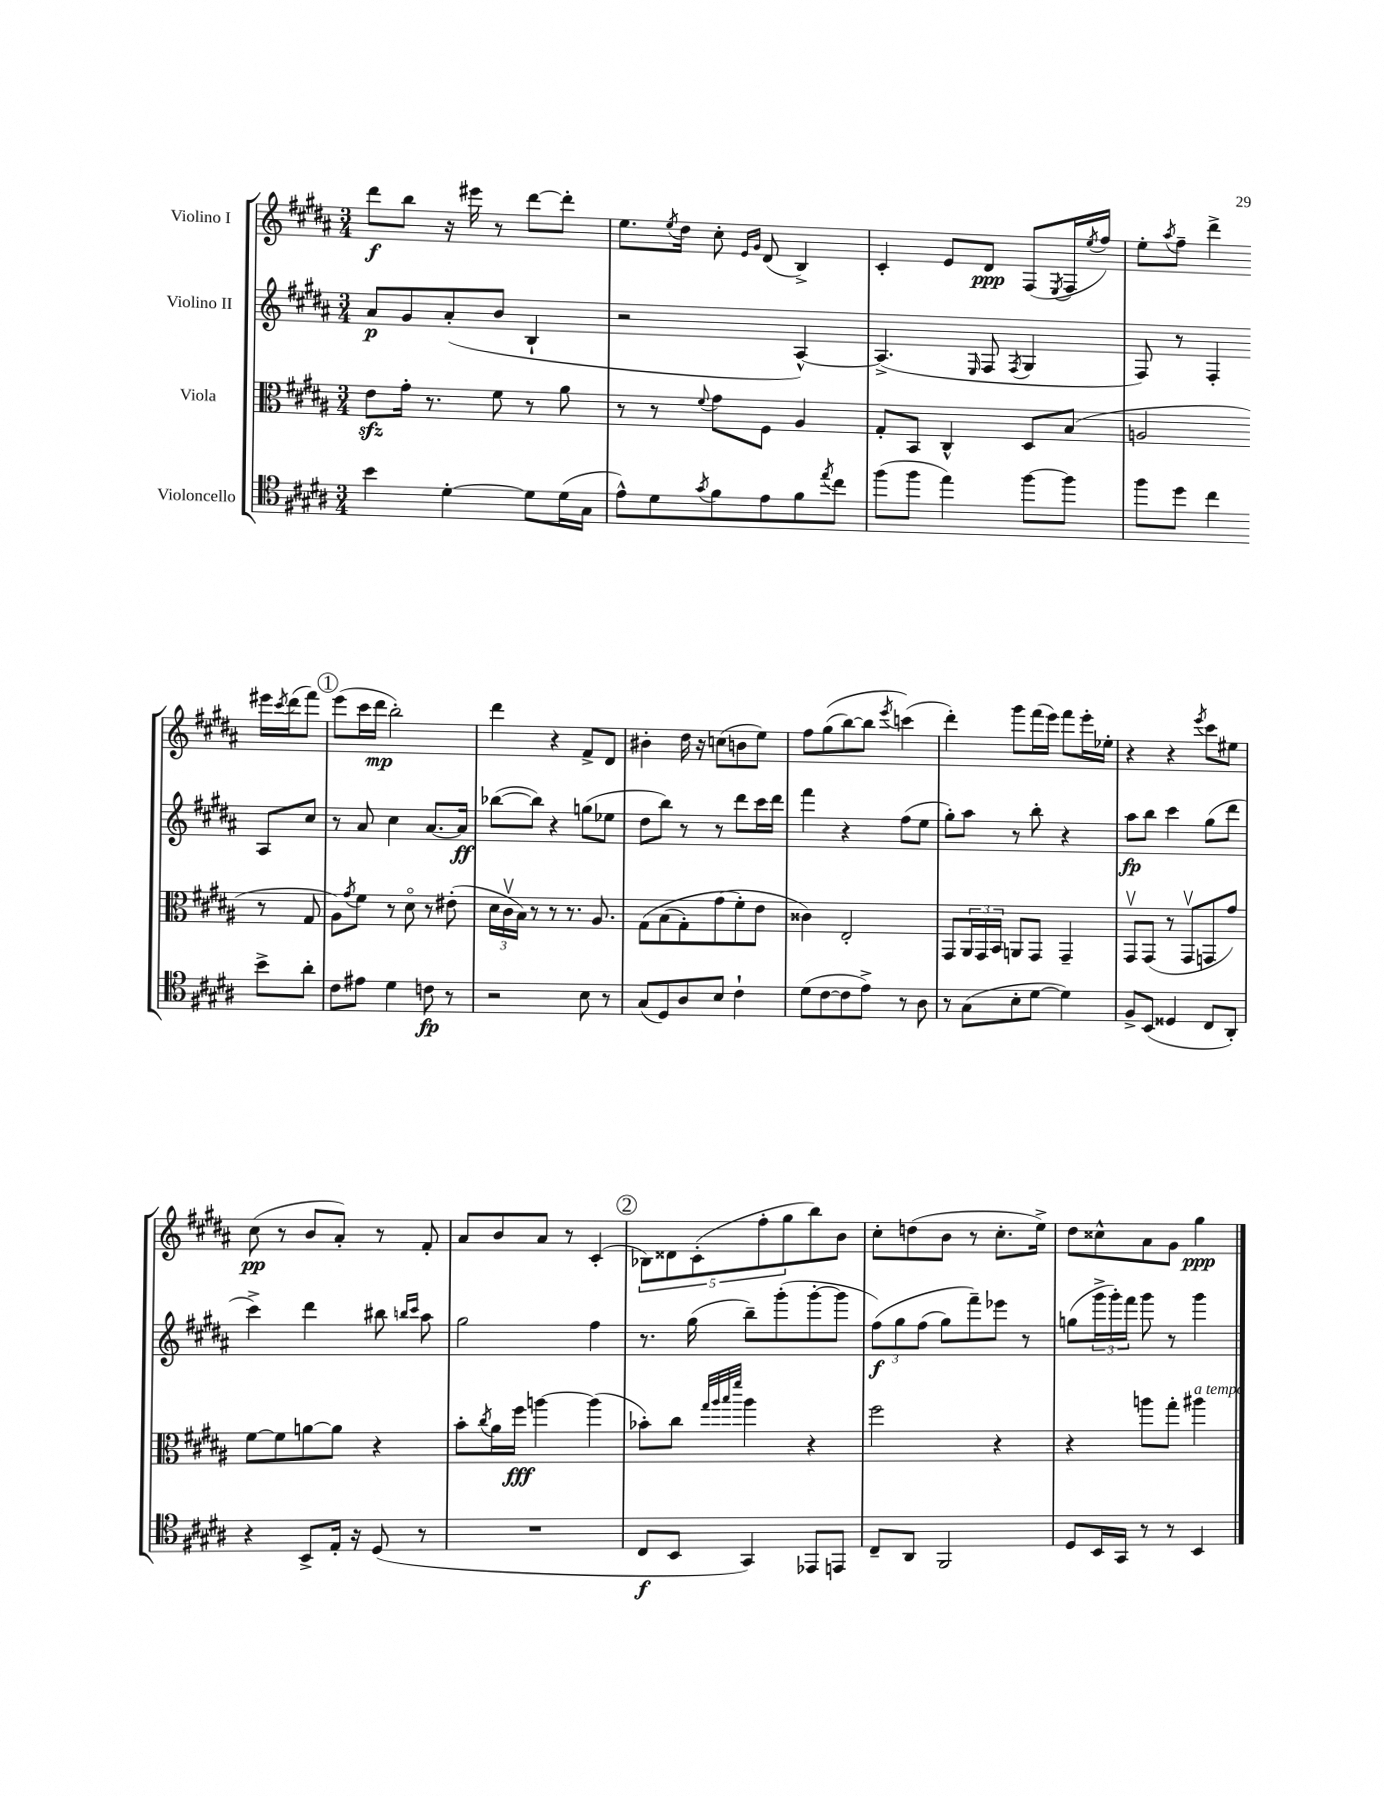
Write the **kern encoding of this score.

**kern	**kern	**kern	**kern
*staff4	*staff3	*staff2	*staff1
*clefC4	*clefC3	*clefG2	*clefG2
*k[f#c#g#d#a#]	*k[f#c#g#d#a#]	*k[f#c#g#d#a#]	*k[f#c#g#d#a#]
*M3/4	*M3/4	*M3/4	*M3/4
4b\	8e\L	8a#/L	8ddd#\L
.	16g#'\Jk	8g#/	8bb\J
.	8.r	.	.
[4d#'\	.	(8a#'/	16r
.	.	.	16eee#\
.	8f#\	8b/J	8r
8d#\]L	8r	4B`/	[8ddd#\L
(16d#\L	8a#\	.	8ddd#'\]J
16G#\JJ	.	.	.
=	=	=	=
8e^^\L)	8r	2r	8.ee\L
8d#\	8r	.	.
.	.	.	8qee/
.	.	.	16dd#\Jk
8qg#/	8qqf#/	.	.
8f#\	8g#\L	.	8cc#'\
.	.	.	16qqe/LL
.	.	.	16qqg#/JJ
8e\	8F#\J	.	(8d#/
8f#\	4A#/	[4A#^^/)	4B^/)
8qee/	.	.	.
8cc#\J	.	.	.
=	=	=	=
(8ff#\L	8G#'/L	(4.A#^/]	4c#'/
8ff#\J	8BB/J	.	.
4ee\)	4C#^^/	.	8e/L
.	.	16qqE/	.
.	.	8F#/	8d#/J
.	.	8qF#/	.
[8ff#\L	8D#/L	4G#/	(8F#/L
.	.	.	8qE/
8ff#\]J	(8B/J	.	16F#/L
.	.	.	8qee/
.	.	.	16ff#/JJ)
=	=	=	=
8ff#\L	2A/	8F#/)	8ee'\L
.	.	.	8qaa#/
8dd#\J	.	8r	8ff#~\J
4cc#\	.	4F#'/	4ddd#^\
8b^\L	8r	8A#/L	16eee#\LL
.	.	.	8qccc#/
.	.	.	(16ddd#\J
8a#'\J	8G#/	8cc#/J	8fff#\J)
=	=	=	=
8c#\L	8A#\L)	8r	(8eee\L
.	8qg#/	.	.
8e#\J	8f#\J	8a#/	16ccc#\L
.	.	.	16ddd#\JJ
4d#\	8r	4cc#\	2bb'\)
.	8d#o\	.	.
8c\	8r	[8.a#/L	.
8r	(8e#'\	.	.
.	.	16a#/]Jk	.
=	=	=	=
2r	24d#\LL	([8bb-\L	4ddd#\
.	24c#v\	.	.
.	24B\JJ)	.	.
.	8r	8bb-\]J)	.
.	8r	4r	4r
.	8.r	.	.
8B\	.	(8gg\L	8f#^/L
.	8.A#/	.	.
8r	.	8ee-\J	8d#/J
=	=	=	=
(8G#/L	&(8G#\L	8dd#\L	4b#'\
8D#/)	(8B\	8bb\J)	.
8A#/	8G#'\)	8r	16dd#\
.	.	.	16r
8B/J	(8g#\	8r	(8cc\L
4c#`\	8f#'\&)	8ddd#\L	8b\
.	8e\J	16ccc#\L	8ee\J)
.	.	16ddd#\JJ	.
=	=	=	=
(8d#\L	4c##\)	4fff#\	8ff#\L
[8c#\	.	.	&((8gg#\
8c#\]	2E'/	4r	[8bb\)
8e^\J)	.	.	8bb\]J
.	.	.	8qeee/
8r	.	(8ff#\L	(4ccc\&)
8A#\	.	8ee\J	.
=	=	=	=
8r	8GG#/L	8gg#'\L)	4ddd#'\)
(8G#\L	24AA#/L	8aa#\J	.
.	24GG#/	.	.
.	24BB/JJ	.	.
8B'\	8AA/L	8r	8ggg#\L
[8d#\J	8GG#/J	8bb'\	(16fff#\L
.	.	.	16eee\JJ)
4d#\])	4GG#~/	4r	8fff#\L
.	.	.	16eee'\L
.	.	.	16ee-'\JJ
=	=	=	=
8F#^/L	8GG#v/L	8aa#\L	4r
(8BB/J	(8GG#/J	8bb\J	.
4D##/	8r	4ccc#\	4r
.	8GG#v/L	.	.
.	.	.	8qeee/
8C#/L	8GG/	(8gg#\L	8ccc#\L
8AA#'/J)	8g#/J)	8ddd#\J	8ee#\J
=	=	=	=
4r	[8f#\L	4ccc#^\)	(8cc#\
.	8f#\]	.	8r
8BB^/L	[8a\	4ddd#\	8b/L
16E'/Jk	8a\]J	.	8a#'/J)
16r	.	.	.
(8D#/	4r	8bb#\	8r
.	.	16qqbb/LL	.
.	.	16qqccc#/JJ	.
8r	.	8aa#\	8f#'/
=	=	=	=
2.r	8b'\L	2gg#\	8a#/L
.	8qcc#/	.	.
.	16a#\L	.	8b/
.	16ff#\JJ	.	.
.	[4aa\	.	8a#/J
.	.	.	8r
.	(4aa\]	4ff#\	(4c#'/
=	=	=	=
8C#/L	8b-'\L)	8.r	10B-\L)
.	.	.	10d##\
8BB/J	8cc#\J	.	.
.	.	(16gg#\	.
.	.	.	(10c#'\
.	32qqgg#/LLL	.	.
.	32qqaa#/	.	.
.	32qqbb/	.	.
.	32qqfff#/JJJ	.	.
4GG#/)	4aa#\	8bb~\L)	.
.	.	.	10ff#'\
.	.	(8ggg#'\	.
.	.	.	10gg#\
8EE-/L	4r	[8ggg#'\	8bb\)
8EE/J	.	8ggg#\]J	8b\J
=	=	=	=
8C#~/L	2ff#\	&(12ff#\L)	8cc#'\L
.	.	12gg#\	.
8AA#/J	.	.	(8dd\
.	.	(12ff#\J	.
2FF#/	.	8gg#\L)	8b\J
.	.	8fff#~\&)	8r
.	4r	8eee-\J	8.cc#'\L
.	.	8r	.
.	.	.	16ee^\Jk)
=	=	=	=
8D#/L	4r	(8gg\L	8dd#\L
16BB/L	.	24ggg#^\L	8cc##^^\
.	.	24ggg#'\)	.
16GG#/JJ	.	.	.
.	.	24fff#\JJ	.
8r	8aa\L	8ggg#\	8a#\
8r	8gg#'\J	8r	8g#\J
4BB/	4aa#\	4ggg#\	4gg#\
==	==	==	==
*-	*-	*-	*-
